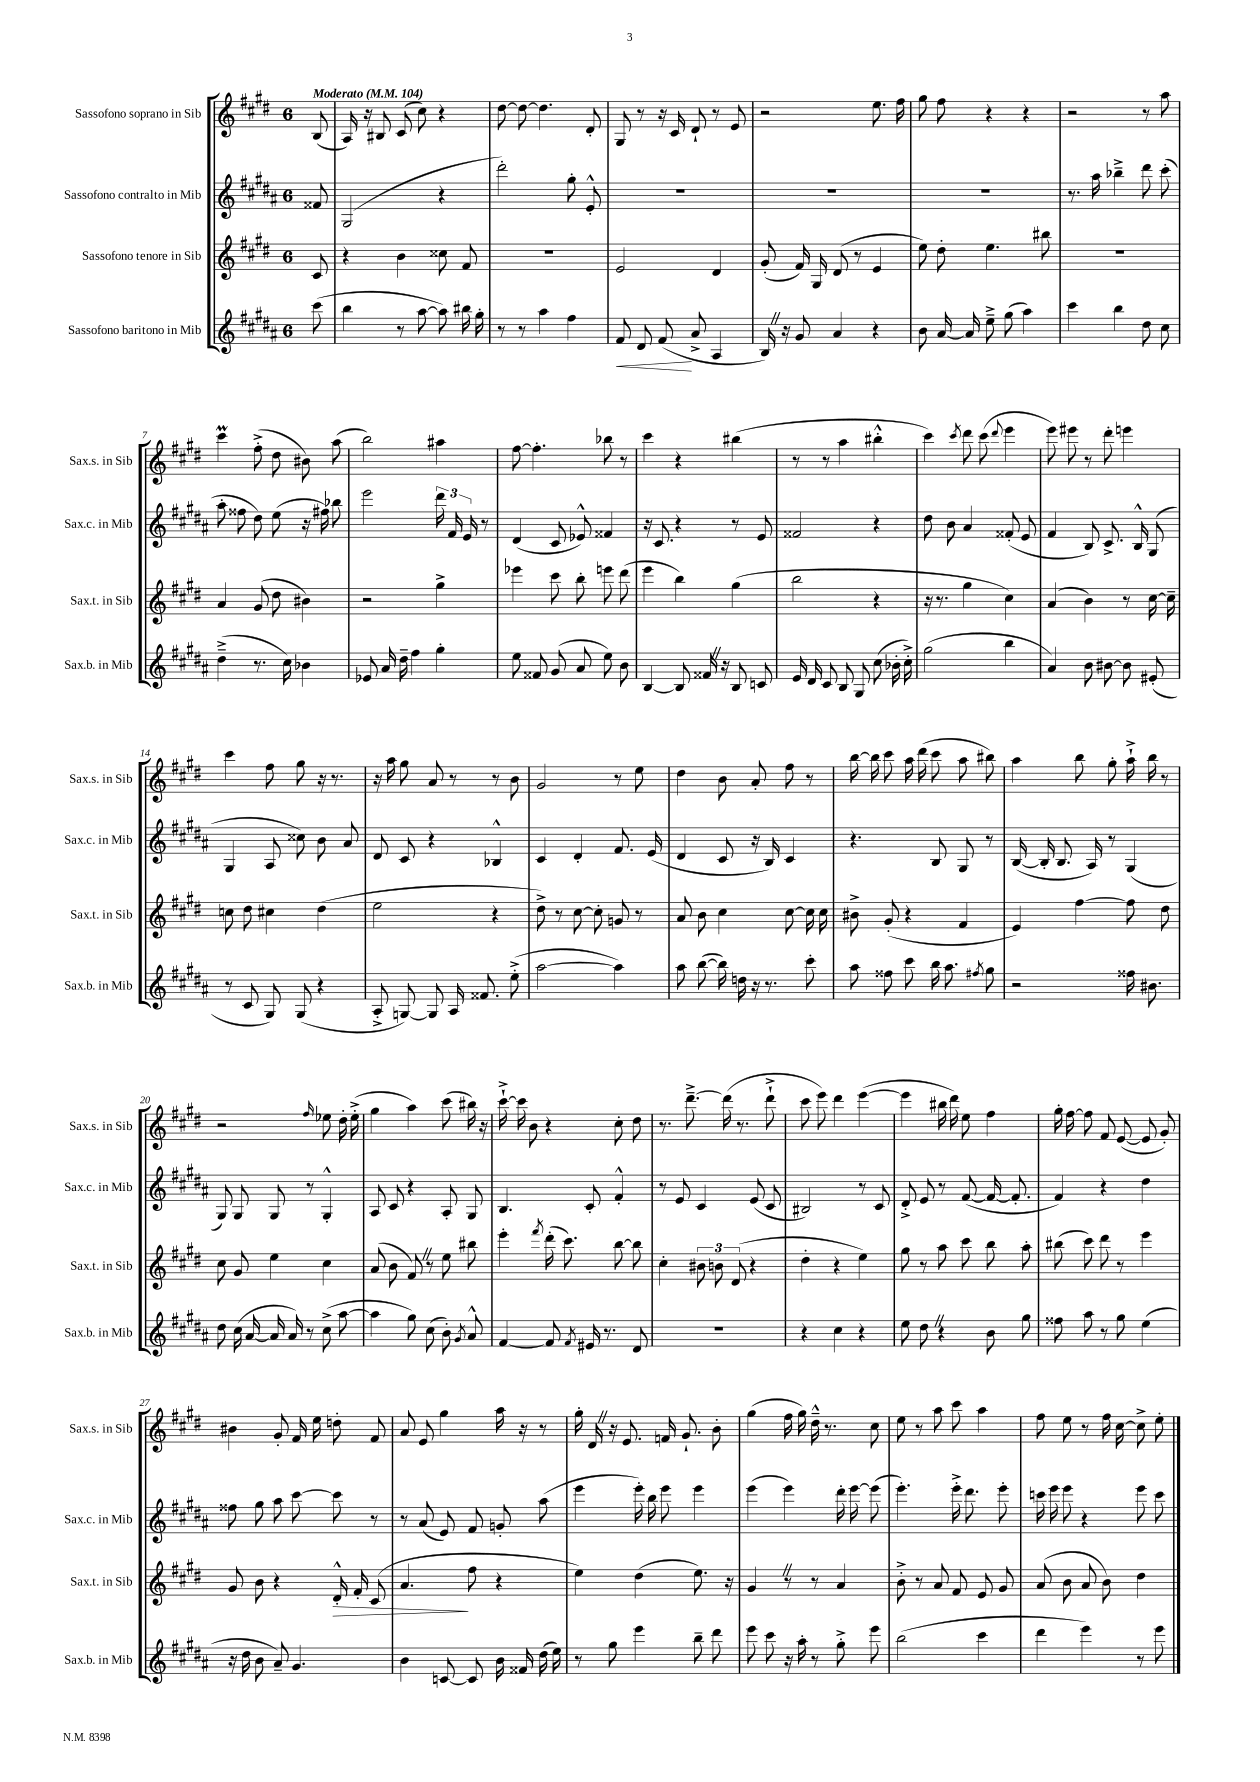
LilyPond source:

<<
\new StaffGroup <<
\new Staff = "s0" \with { instrumentName = "Sassofono soprano in Sib" shortInstrumentName = "Sax.s. in Sib" } {
    \clef treble \key e \major \once \override Staff.TimeSignature.style = #'single-digit \time 6/8 \partial 8 \tempo "Moderato" 4 = 104
    \autoBeamOff b8( |
    a16) r16 bis8 cis'8( cis''8) r4 |
    dis''8~ dis''8~ dis''4. dis'8-. |
    gis8 r8 r16 cis'16 dis'8-! r8 e'8 |
    r2 e''8. fis''16 |
    gis''8 fis''8 r4 r4 |
    r2 r8 a''8 |
    cis'''4\prall fis''8-.->( dis''8 bis'8) a''8( |
    b''2) ais''4 |
    fis''8~ fis''4.-. bes''8 r8 |
    cis'''4 r4 bis''4( |
    r8 r8 a''4 bis''4-.-^ |
    cis'''4) \acciaccatura { cis'''8 } dis'''8 cis'''8( \appoggiatura { dis'''8 } e'''4 |
    e'''8) eis'''8 r8 dis'''8-. e'''4 |
    cis'''4 fis''8 gis''8 r16 r8. |
    r16 a''16 gis''8 a'8 r8 r8 b'8 |
    gis'2 r8 e''8 |
    dis''4 b'8 a'8-. fis''8 r8 |
    b''16~ b''16 cis'''8 a''16 dis'''16( cis'''8 a''8 bis''8) |
    a''4 b''8 gis''8-. a''16-!-> b''16 r8 |
    r2 \grace { fis''16 } ees''8 dis''16-. ees''16-.->( |
    gis''4 a''4) cis'''8( bis''16) r16 |
    cis'''16~-!-> cis'''16 b'8 r4 cis''8-. dis''8 |
    r8. dis'''8.~---> dis'''16( r8. dis'''8-!-> |
    cis'''8 e'''8) dis'''4 e'''4~( |
    e'''4 bis''16 dis'''16) e''8 fis''4 |
    gis''16-. fis''16~ fis''8 fis'8 e'8~( e'8 gis'8-.) |
    bis'4 gis'8-. fis'16 e''16 d''8-. fis'8 |
    a'8 e'8 gis''4 a''16 r16 r8 |
    gis''16-. dis'16 \once \override BreathingSign.text = \markup { \musicglyph "scripts.caesura.straight" } \breathe r16 e'8. f'16 gis'8.-! b'8-. |
    gis''4( fis''16 gis''16) dis''16---^ r8. cis''8 |
    e''8 r8 a''8 cis'''8 a''4 |
    fis''8 e''8 r8 fis''16 cis''16~ cis''8-> e''8-. \bar "|." |
}
\new Staff = "s1" \with { instrumentName = "Sassofono contralto in Mib" shortInstrumentName = "Sax.c. in Mib" } {
    \clef treble \key b \major \once \override Staff.TimeSignature.style = #'single-digit \time 6/8 \partial 8
    \autoBeamOff fisis'8 |
    gis2( r4 |
    dis'''2-.) gis''8-. e'8-.-^ |
    R2. |
    R2. |
    R2. |
    r8. ais''16 bes''4---> dis'''8 cis'''8-.( |
    ais''8-. fisis''8 dis''8) e''8( r16 fis''16) bes''8 |
    e'''2 \tuplet 3/2 { dis'''16 fis'16 e'16 } r8 |
    dis'4( cis'8 ees'8-^) fisis'4 |
    r16 cis'8. r4 r8 e'8 |
    fisis'2 r4 |
    dis''8 b'8 ais'4 fisis'8-.( e'8 |
    fis'4 b8) cis'8.-> b16-^ gis8( |
    gis4 ais8 cisis''8) b'8 ais'8 |
    dis'8 cis'8 r4 bes4-^ |
    cis'4 dis'4-. fis'8. e'16( |
    dis'4 cis'8 r16 b16) cis'4 |
    r4. b8 gis8 r8 |
    b16~( b16-. b8. ais16) r8 gis4( |
    gis8) gis8 gis8 r8 gis4-.-^ |
    ais8 cis'8 r4 ais8-. gis8 |
    b4. cis'8-. fis'4-.-^ |
    r8 e'8 cis'4 e'8( cis'8 |
    bis2) r8 cis'8 |
    dis'8-.-> e'8 r8 fis'8~( fis'16~ fis'8.-. |
    fis'4) r4 dis''4 |
    fisis''8 gis''8 ais''8 cis'''8~ cis'''8 r8 |
    r8 ais'8( e'8) fis'8 g'8-. ais''8( |
    e'''4 e'''16-.) b''16 e'''8 e'''4 |
    e'''4( e'''4) dis'''16-. e'''16~ e'''8( |
    e'''4.-.) e'''16-.-> dis'''8. e'''8-. |
    c'''16 e'''16 e'''8 r4 e'''8 c'''8 \bar "|." |
}
\new Staff = "s2" \with { instrumentName = "Sassofono tenore in Sib" shortInstrumentName = "Sax.t. in Sib" } {
    \clef treble \key e \major \once \override Staff.TimeSignature.style = #'single-digit \time 6/8 \partial 8
    \autoBeamOff cis'8 |
    r4 b'4 cisis''8 fis'8 |
    R2. |
    e'2 dis'4 |
    gis'8-.( fis'16) gis16 dis'8( r8 e'4 |
    e''8) dis''8-. e''4. bis''8 |
    R2. |
    a'4 gis'8( dis''8 bis'4) |
    r2 gis''4-> |
    ees'''4 cis'''8 b''8-. e'''8 dis'''8( |
    e'''4 b''4) gis''4( |
    b''2 r4 |
    r16 r8. gis''4 cis''4) |
    a'4( b'4) r8 cis''16~ cis''16-- |
    c''8 dis''8 cis''4 dis''4( |
    e''2 r4 |
    dis''8->) r8 cis''8~ cis''8-. g'8 r8 |
    a'8 b'8 cis''4 cis''8~ cis''16 cis''16 |
    bis'8-> gis'8-.( r4 fis'4 |
    e'4) fis''4~ fis''8 dis''8 |
    cis''8 gis'8 e''4 cis''4 |
    a'8( b'8 fis'8) \once \override BreathingSign.text = \markup { \musicglyph "scripts.caesura.straight" } \breathe r8 e''8 bis''8 |
    e'''4-. \acciaccatura { fis'''8 } dis'''16-.( cis'''8.) b''8~ b''8 |
    cis''4-. \tuplet 3/2 { bis'8 b'8 dis'8( } r4 |
    dis''4-. r4 e''4) |
    gis''8 r8 a''8 cis'''8 b''8 a''8-. |
    bis''8( cis'''8) dis'''8 r8 e'''4 |
    gis'8 b'8 r4 dis'16-.-^\> fis'16-. cis'8( |
    a'4.\! fis''8 r4 |
    e''4) dis''4( e''8.) r16 |
    gis'4 \once \override BreathingSign.text = \markup { \musicglyph "scripts.caesura.straight" } \breathe r8 r8 a'4 |
    b'8-.-> r8 a'8 fis'8 e'8 gis'8 |
    a'8( b'8 a'8 b'8) dis''4 \bar "|." |
}
\new Staff = "s3" \with { instrumentName = "Sassofono baritono in Mib" shortInstrumentName = "Sax.b. in Mib" } {
    \clef treble \key b \major \once \override Staff.TimeSignature.style = #'single-digit \time 6/8 \partial 8
    \autoBeamOff cis'''8( |
    b''4 r8 ais''8~ ais''8) bis''16 gis''16-. |
    r8 r8 ais''4 fis''4 |
    fis'8\< dis'8 fis'8\!( ais'8-> ais4 |
    b16) \once \override BreathingSign.text = \markup { \musicglyph "scripts.caesura.straight" } \breathe r16 gis'8 ais'4 r4 |
    b'8 ais'16~ ais'16 e''8---> gis''8( ais''4) |
    cis'''4 b''4 dis''8 cis''8 |
    dis''4--->( r8. cis''16) bes'4 |
    ees'8 ais'16 dis''16-- fis''4 gis''4-. |
    e''8 fisis'8 gis'8( ais'8 e''8) b'8 |
    b4~ b8 fisis'16 \once \override BreathingSign.text = \markup { \musicglyph "scripts.caesura.straight" } \breathe r16 b8 c'8 |
    e'16 dis'16 cis'8 b8 gis8 cis''8( bes'16-. cis''16-.->) |
    gis''2( b''4 |
    ais'4) b'8 bis'8~ bis'8 eis'8-.( |
    r8 cis'8 gis8) gis8( r4 |
    ais8-.-> g8~) g8 ais16 fisis'8. e''8-.->( |
    ais''2~ ais''4) |
    ais''8 b''8~( b''16) d''16 r16 r8. cis'''8-. |
    ais''8 fisis''8 cis'''8 b''16 ais''8. \acciaccatura { fis''8 } gis''8 |
    r2 fisis''16 bis'8. |
    dis''8 cis''16( ais'16~ ais'16 ais'16) r8 cis''8->( ais''8~ |
    ais''4 gis''8) cis''8( b'8-.) \acciaccatura { gis'8 } ais'8-^ |
    fis'4~ fis'8 \acciaccatura { fis'8 } eis'16 r8. dis'8 |
    R2. |
    r4 cis''4 r4 |
    e''8 dis''8 \once \override BreathingSign.text = \markup { \musicglyph "scripts.caesura.straight" } \breathe r4 b'8 gis''8 |
    fisis''8 ais''8 r8 gis''8 e''4( |
    r16 dis''16 b'8 ais'8--) gis'4. |
    b'4 c'8~ c'8 b'16 fisis'16 dis''16( e''16) |
    r8 gis''8 e'''4 b''8-- dis'''8 |
    e'''8 cis'''8 r16 ais''16-. r8 gis''8-.-> e'''8 |
    b''2( cis'''4 |
    dis'''4 e'''4) r8 e'''8 \bar "|." |
}
>>
>>
